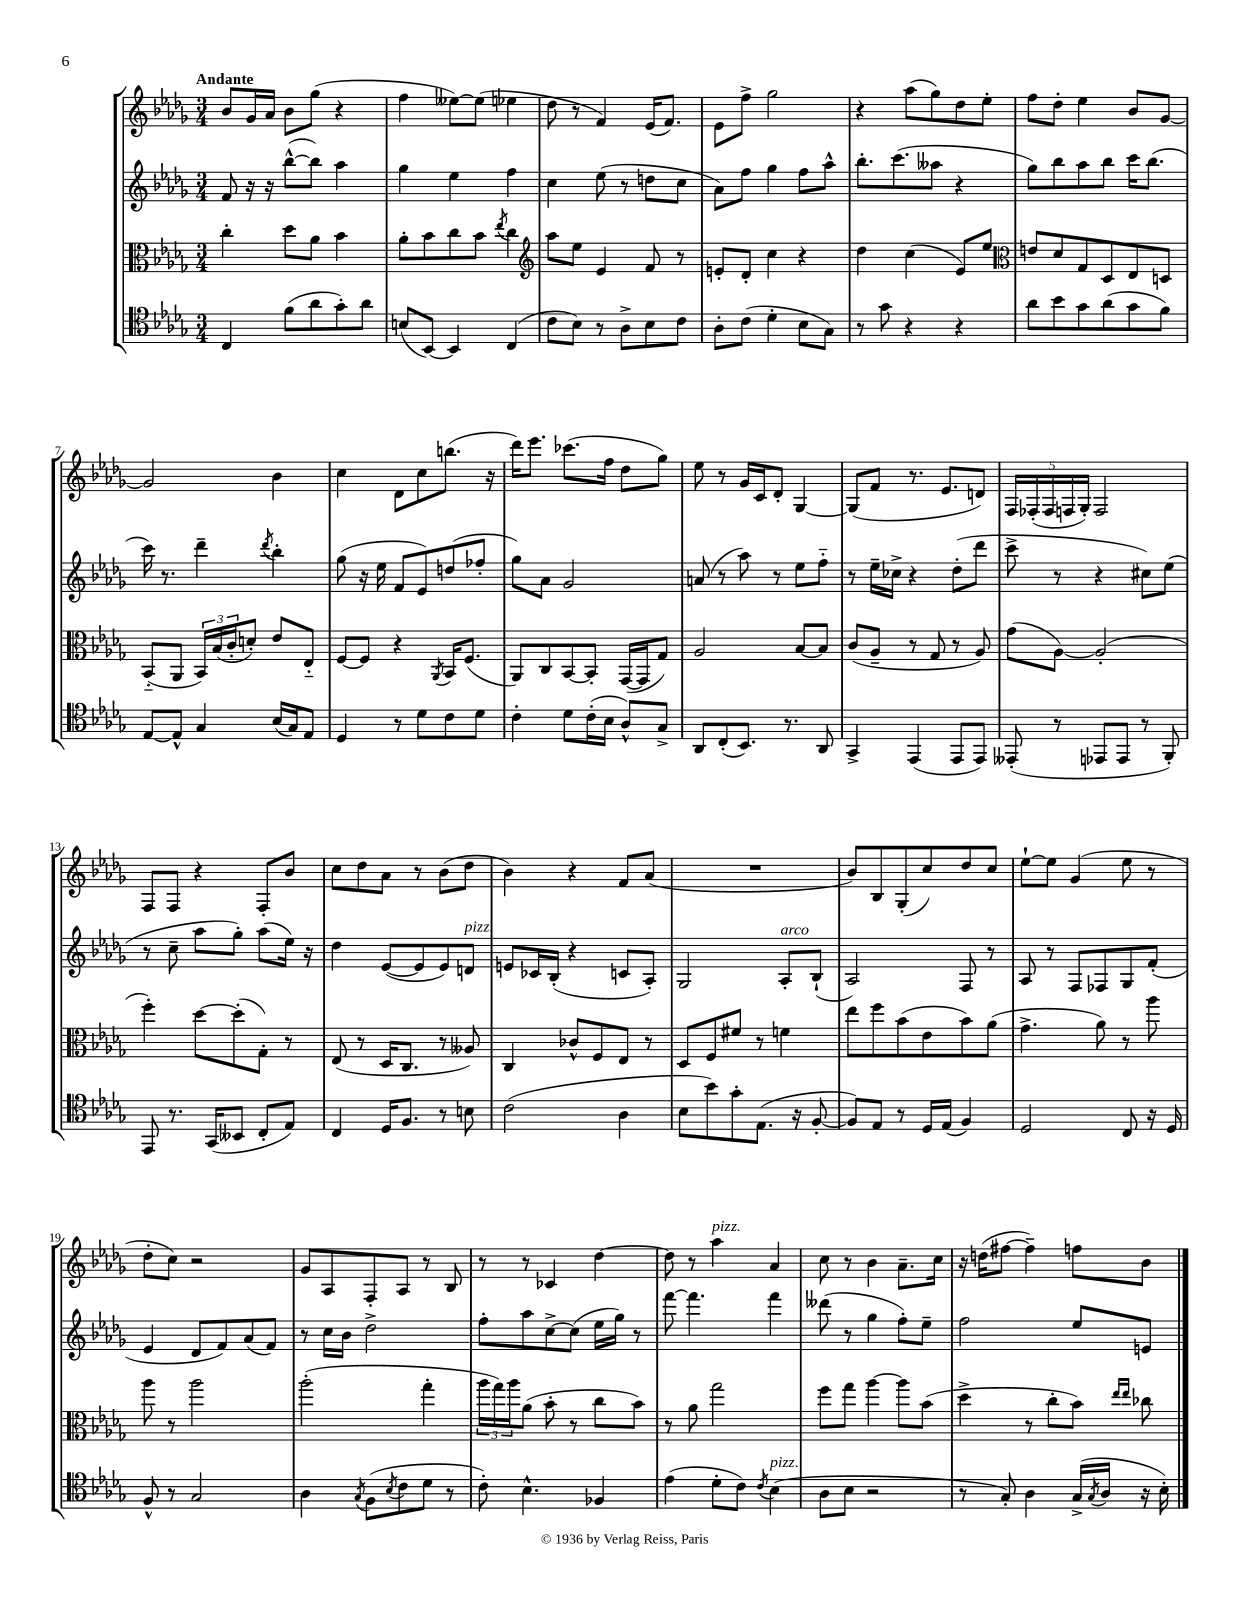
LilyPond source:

<<
\new StaffGroup <<
\new Staff = "s0" {
    \clef treble \key des \major \numericTimeSignature \time 3/4 \tempo "Andante"
    bes'8 ges'16 aes'16 bes'8 ges''8( r4 |
    f''4 eeses''8~) eeses''8( ees''4 |
    des''8 r8 f'4) ees'16( f'8.) |
    ees'8 f''8-> ges''2 |
    r4 aes''8( ges''8) des''8 ees''8-. |
    f''8 des''8-. ees''4 bes'8 ges'8~ |
    ges'2 bes'4 |
    c''4 des'8 c''8 b''8.( r16 |
    des'''16) ees'''8. ces'''8.( f''16 des''8 ges''8) |
    ees''8 r8 ges'16 c'16 des'8-. ges4~ |
    ges8( f'8 r8. ees'8. d'8) |
    \tuplet 5/4 { f16 fes16-.( fes16 f16 ges16-.) } f2 |
    f8 f8 r4 f8-. bes'8 |
    c''8 des''8 aes'8 r8 bes'8( des''8 |
    bes'4) r4 f'8 aes'8( |
    R2. |
    bes'8) bes8 ges8-.( c''8) des''8 c''8 |
    ees''8~-! ees''8 ges'4( ees''8 r8 |
    des''8-. c''8) r2 |
    ges'8 aes8 f8-. aes8 r8 bes8 |
    r8 r8 ces'4 des''4~ |
    des''8 r8 aes''4^\markup { \italic "pizz." } aes'4 |
    c''8 r8 bes'4 aes'8.-- c''16 |
    r16 d''16( fis''8~ fis''4--) f''8 bes'8 \bar "|." |
}
\new Staff = "s1" {
    \clef treble \key des \major \numericTimeSignature \time 3/4
    f'8 r16 r16 bes''8~-^( bes''8) aes''4 |
    ges''4 ees''4 f''4 |
    c''4 ees''8( r8 d''8 c''8 |
    aes'8) f''8 ges''4 f''8 aes''8-^ |
    bes''8.-. c'''8.( aeses''8 r4 |
    ges''8) bes''8 aes''8 bes''8 c'''16 bes''8.( |
    c'''16) r8. des'''4-- \acciaccatura { des'''8 } bes''4-. |
    ges''8( r16 ees''16 f'8 ees'8) d''8( fes''8-. |
    ges''8) aes'8 ges'2 |
    a'8( r8 aes''8) r8 ees''8 f''8-_ |
    r8 ees''16-- ces''16-> r4 des''8-.( des'''8 |
    c'''8-> r8 r4 cis''8) ees''8( |
    r8 c''8-- aes''8 ges''8-.) aes''8( ees''16) r16 |
    des''4 ees'8~( ees'8 ees'8) d'8^\markup { \italic "pizz." } |
    e'8 ces'16 bes16-.( r4 c'8 aes8-.) |
    ges2 aes8-.^\markup { \italic "arco" } bes8-!( |
    aes2) f8 r8 |
    aes8 r8 f8 fes8 ges8 f'8-.( |
    ees'4 des'8 f'8) aes'8( f'8) |
    r8 c''16 bes'16 des''2-> |
    f''8-. aes''8 c''8~-> c''8( ees''16 ges''16) r8 |
    f'''8~ f'''4. f'''4 |
    deses'''8( r8 ges''4 f''8-.) ees''8-- |
    f''2 ees''8 e'8 \bar "|." |
}
\new Staff = "s2" {
    \clef alto \key des \major \numericTimeSignature \time 3/4
    c''4-. des''8 aes'8 bes'4 |
    aes'8-. bes'8 c''8 bes'8 \acciaccatura { ees''8 } c''4 |
    \clef treble aes''8 ees''8 ees'4 f'8 r8 |
    e'8-. des'8-. c''4 r4 |
    des''4 c''4( ees'8) ees''8 |
    \clef alto e'8 des'8 ges8 des8 ees8 d8 |
    bes,8-_( aes,8 \tuplet 3/2 { bes,16) bes16( c'16-. } d'8-.) ees'8 ees8-_ |
    f8~ f8 r4 \acciaccatura { aes,8 } bes,16 f8.( |
    aes,8) c8 bes,8~ bes,8-. ges,16~( ges,16 ges8) |
    aes2 bes8~ bes8 |
    c'8( aes8-- r8 ges8 r8 aes8) |
    ges'8( aes8~) aes2-.( |
    f''4-.) des''8~ des''8-.( ges8-.) r8 |
    ees8( r8 des16 c8. r8 aeses8) |
    c4 ces'8-^ f8 ees8 r8 |
    des8 f8 fis'8 r8 f'4 |
    ees''8 f''8 bes'8( ees'8 bes'8) aes'8( |
    ges'4.-> aes'8) r8 aes''8 |
    aes''8 r8 aes''2 |
    aes''2-.( ges''4-. |
    \tuplet 3/2 { aes''16 ges''16) aes''16 } aes'8( bes'8-. r8 c''8 bes'8) |
    r8 aes'8 ges''2 |
    f''8 ges''8 aes''4~ aes''8 bes'8( |
    des''4-> r8 c''8-. bes'8) \grace { ees''16 ees''16 } ces''8 \bar "|." |
}
\new Staff = "s3" {
    \clef tenor \key des \major \numericTimeSignature \time 3/4
    c4 f'8( aes'8 ges'8-.) aes'8 |
    b8( bes,8~) bes,4 c4( |
    c'8 bes8) r8 aes8-> bes8 c'8 |
    aes8-. c'8( des'4-. bes8 ges8) |
    r8 ges'8 r4 r4 |
    aes'8 bes'8 ges'8 aes'8( ges'8 f'8) |
    ees8~ ees8-^ ges4 bes16( ges16) ees8 |
    des4 r8 des'8 c'8 des'8 |
    c'4-. des'8 c'16-.( bes16 aes8-^) ges8-> |
    aes,8 c8-.( bes,8.) r8. aes,8 |
    ges,4-> ees,4( ees,8 ees,8) |
    eeses,8-.( r8 ees,8 ees,8 r8 f,8-.) |
    ees,8 r8. ges,16( beses,8 c8-. ees8) |
    c4 des16 f8. r8 b8 |
    c'2( aes4 |
    bes8 bes'8) ges'8-. ees8.( r16 f8~-. |
    f8) ees8 r8 des16 ees16( f4) |
    des2 c8 r16 des16 |
    f8-^ r8 ges2 |
    aes4 \acciaccatura { ges8 } f8( \acciaccatura { bes8 } c'8 des'8 r8 |
    c'8-.) bes4.-^ fes4 |
    ees'4( des'8-. c'8) \acciaccatura { c'8 } bes4^\markup { \italic "pizz." }( |
    aes8 bes8 r2 |
    r8 ges8-.) aes4 ges16->( \acciaccatura { ges8 } aes16 r16 bes16-.) \bar "|." |
}
>>
>>
